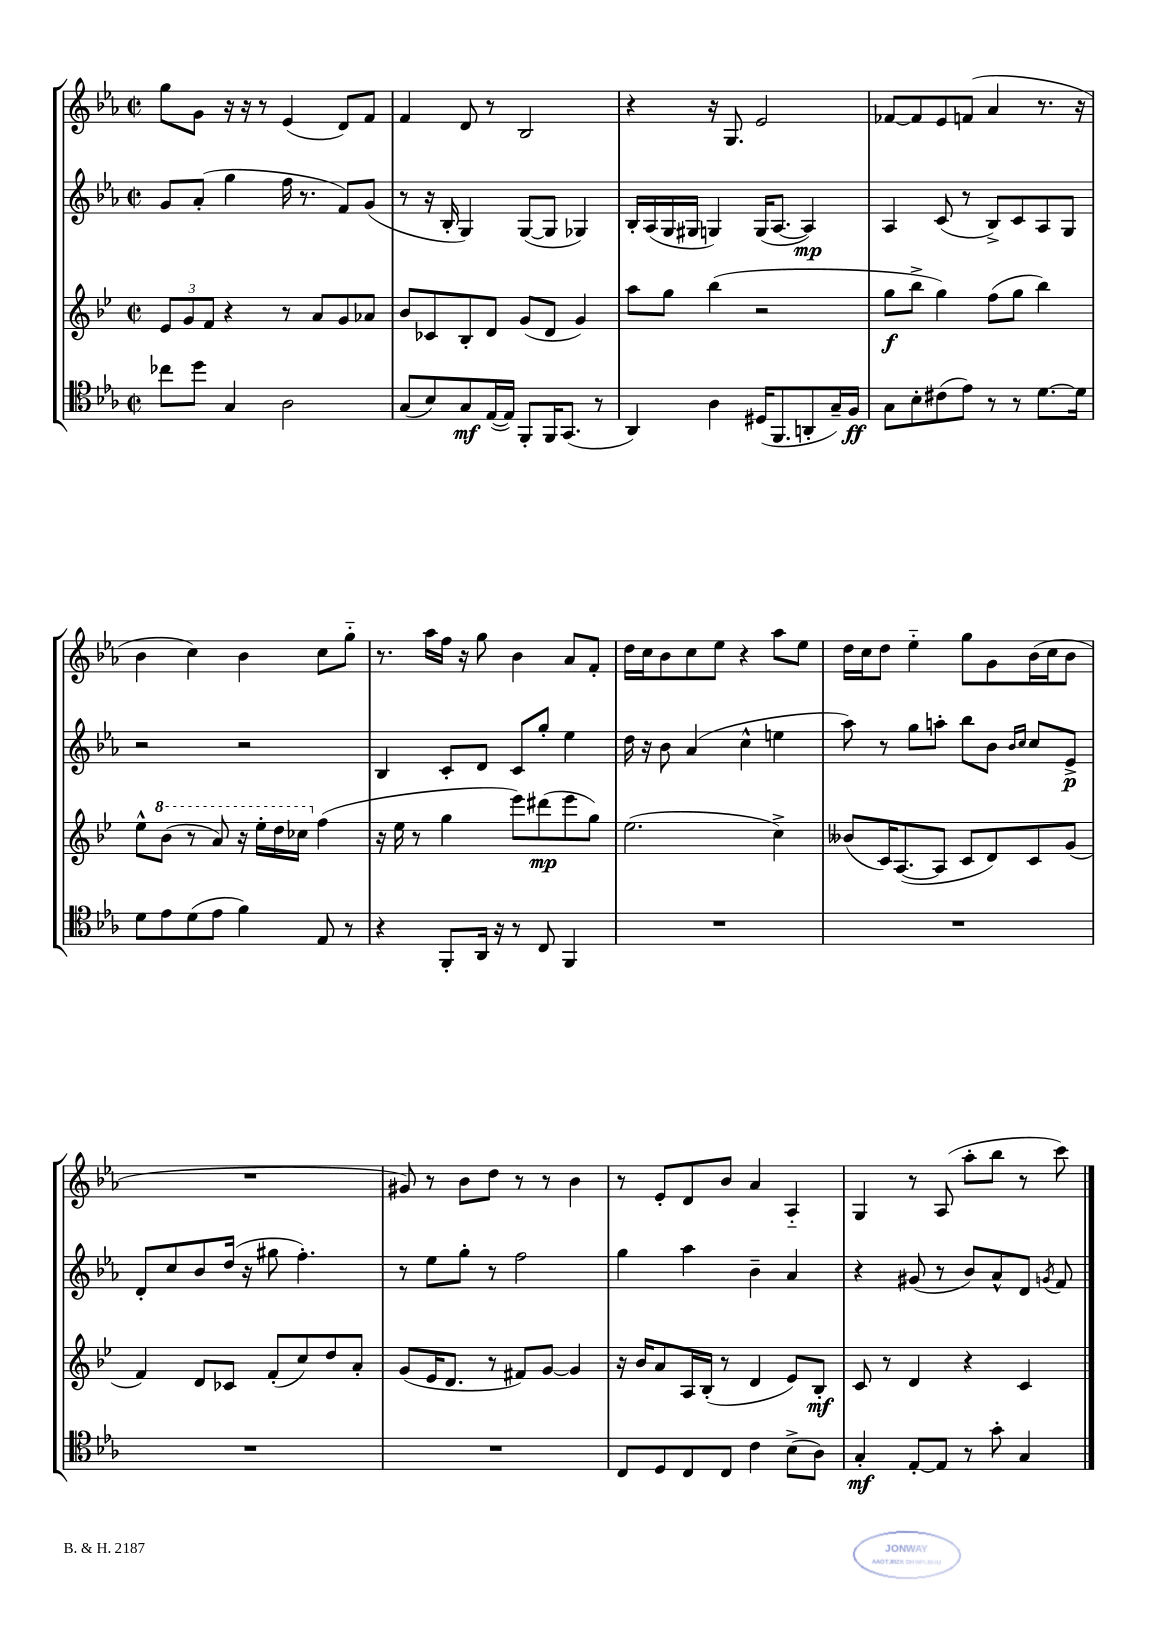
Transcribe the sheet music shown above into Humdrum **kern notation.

**kern	**dynam	**kern	**dynam	**kern	**dynam	**kern
*part4	*part4	*part3	*part3	*part2	*part2	*part1
*staff4	*staff4	*staff3	*staff3	*staff2	*staff2	*staff1
*clefC4	*	*clefG2	*	*clefG2	*	*clefG2
*k[b-e-a-]	*	*k[b-e-]	*	*k[b-e-a-]	*	*k[b-e-a-]
*M2/2	*	*M2/2	*	*M2/2	*	*M2/2
*met(c|)	*	*met(c|)	*	*met(c|)	*	*met(c|)
=20	=20	=20	=20	=20	=20	=20
8cc-X\L	.	12e-/L	.	8g/L	.	8gg\L
.	.	12g/	.	.	.	.
8dd\J	.	.	.	(8a-'/J	.	8g\J
.	.	12f/J	.	.	.	.
4G/	.	4r	.	4gg\	.	16r
.	.	.	.	.	.	16r
.	.	.	.	.	.	8r
2A-\	.	8r	.	16ff\	.	(4e-/
.	.	.	.	8.r	.	.
.	.	8a/L	.	.	.	.
.	.	8g/	.	8f/L)	.	8d/L)
.	.	8a-X/J	.	(8g/J	.	8f/J
=21	=21	=21	=21	=21	=21	=21
(8G/L	.	8b-/L	.	8r	.	4f/
8B-/)	.	8c-X/	.	16r	.	.
.	.	.	.	16B-'/	.	.
8G/	mf	8B-'/	.	4G/)	.	8d/
([16E-/L	.	8d/J	.	.	.	8r
16E-/JJ])	.	.	.	.	.	.
8FF'/L	.	(8g/L	.	([8G/L	.	2B-/
16FF/K	.	8d/J	.	8G/J]	.	.
(8.GG/J	.	.	.	.	.	.
.	.	4g/)	.	4G-X/)	.	.
8r	.	.	.	.	.	.
=22	=22	=22	=22	=22	=22	=22
4AA-/)	.	8aa\L	.	16B-'/LL	.	4r
.	.	.	.	(16A-/	.	.
.	.	8gg\J	.	16G/	.	.
.	.	.	.	16G#X/JJ	.	.
4A-\	.	(4bb-\	.	4Gn/)	.	16r
.	.	.	.	.	.	8.G/
(16D#X/KL	.	2r	.	(16G/KL	.	2e-/
8.FF/	.	.	.	[8.A-/J	.	.
8AAn'/	.	.	.	4A-/])	mp	.
16G~/L)	.	.	.	.	.	.
16F/JJ	ff	.	.	.	.	.
=23	=23	=23	=23	=23	=23	=23
8G\L	.	8gg\L	f	4A-/	.	[8f-X/L
8B-'\	.	8bb-^\J	.	.	.	8f-/]
(8c#X\	.	4gg\)	.	(8c/	.	8e-/
8e-\J)	.	.	.	8r	.	(8fn/J
8r	.	(8ff\L	.	8B-^/L)	.	4a-/
8r	.	8gg\J	.	8c/	.	.
[8.d\L	.	4bb-\)	.	8A-/	.	8.r
.	.	.	.	8G/J	.	.
16d\Jk]	.	.	.	.	.	16r
!!LO:LB:g=z
=24	=24	=24	=24	=24	=24	=24
8d\L	.	8ee-^^\L	.	2r	.	4b-\
*	*	*8va	*	*	*	*
8e-\	.	(8bb-\J	.	.	.	.
(8d\	.	8r	.	.	.	4cc\)
8e-\J	.	8aa/)	.	.	.	.
4f\)	.	16r	.	2r	.	4b-\
.	.	16eee-'\LL	.	.	.	.
.	.	16ddd\	.	.	.	.
.	.	16ccc-X\JJ	.	.	.	.
*	*	*X8va	*	*	*	*
8E-/	.	(4ff\	.	.	.	8cc\L
8r	.	.	.	.	.	8gg\J
=25	=25	=25	=25	=25	=25	=25
4r	.	16r	.	4B-/	.	8.r
.	.	16ee-\	.	.	.	.
.	.	8r	.	.	.	.
.	.	.	.	.	.	16aa-\LL
8FF'/L	.	4gg\	.	8c'/L	.	16ff\JJ
.	.	.	.	.	.	16r
16AA-/Jk	.	.	.	8d/J	.	8gg\
16r	.	.	.	.	.	.
8r	.	8eee-\L)	.	8c/L	.	4b-\
8C/	.	(8ddd#X\	mp	8gg'/J	.	.
4FF/	.	8eee-\	.	4ee-\	.	8a-/L
.	.	8gg\J)	.	.	.	8f'/J
=26	=26	=26	=26	=26	=26	=26
1r	.	(2.ee-\	.	16dd\	.	16dd\LL
.	.	.	.	16r	.	16cc\J
.	.	.	.	8b-\	.	8b-\
.	.	.	.	(4a-/	.	8cc\
.	.	.	.	.	.	8ee-\J
.	.	.	.	4cc^^\	.	4r
.	.	4cc^\)	.	4een\	.	8aa-\L
.	.	.	.	.	.	8ee-\J
=27	=27	=27	=27	=27	=27	=27
1r	.	(8b--X/L	.	8aa-\)	.	16dd\LL
.	.	.	.	.	.	16cc\J
.	.	16c/K)	.	8r	.	8dd\J
.	.	([8.A/	.	.	.	.
.	.	.	.	8gg\L	.	4ee-\
.	.	8A/J]	.	8aan'\J	.	.
.	.	8c/L	.	8bb-\L	.	8gg\L
.	.	8d/)	.	8b-\J	.	8g\
.	.	.	.	16qqb-/LL	.	.
.	.	.	.	16qqcc/JJ	.	.
.	.	8c/	.	8cc/L	.	(16b-\L
.	.	.	.	.	.	16cc\J
.	.	(8g/J	.	8e-^/J	p	8b-\J
!!LO:LB:g=z
=28	=28	=28	=28	=28	=28	=28
1r	.	4f/)	.	8d'/L	.	1r
.	.	.	.	8cc/	.	.
.	.	8d/L	.	8b-/	.	.
.	.	8c-X/J	.	(16dd/Jk	.	.
.	.	.	.	16r	.	.
.	.	(8f'/L	.	8gg#X\	.	.
.	.	8cc/)	.	4.ff'\)	.	.
.	.	8dd/	.	.	.	.
.	.	8a'/J	.	.	.	.
=29	=29	=29	=29	=29	=29	=29
1r	.	(8g/L	.	8r	.	8g#X/)
.	.	16e-/K	.	8ee-\L	.	8r
.	.	8.d/J	.	.	.	.
.	.	.	.	8gg'\J	.	8b-\L
.	.	8r	.	8r	.	8dd\J
.	.	8f#X/L)	.	2ff\	.	8r
.	.	[8g/J	.	.	.	8r
.	.	4g/]	.	.	.	4b-\
=30	=30	=30	=30	=30	=30	=30
8C/L	.	16r	.	4gg\	.	8r
.	.	16b-/KL	.	.	.	.
8D/	.	8a/	.	.	.	8e-'/L
8C/	.	16A/L	.	4aa-\	.	8d/
.	.	(16B-'/JJ	.	.	.	.
8C/J	.	8r	.	.	.	8b-/J
4c\	.	4d/	.	4b-~\	.	4a-/
(8B-^\L	.	8e-/L)	.	4a-/	.	4A-/
8A-\J)	.	8B-'/J	mf	.	.	.
=31	=31	=31	=31	=31	=31	=31
4G'/	mf	8c/	.	4r	.	4G/
.	.	8r	.	.	.	.
[8E-'/L	.	4d/	.	(8g#X/	.	8r
8E-/J]	.	.	.	8r	.	(8A-/
8r	.	4r	.	8b-/L)	.	8aa-'\L
8g'\	.	.	.	8a-^^/	.	8bb-\J
4G/	.	4c/	.	8d/J	.	8r
.	.	.	.	8qgn/	.	.
.	.	.	.	8f/	.	8ccc\)
==	==	==	==	==	==	==
*-	*-	*-	*-	*-	*-	*-
